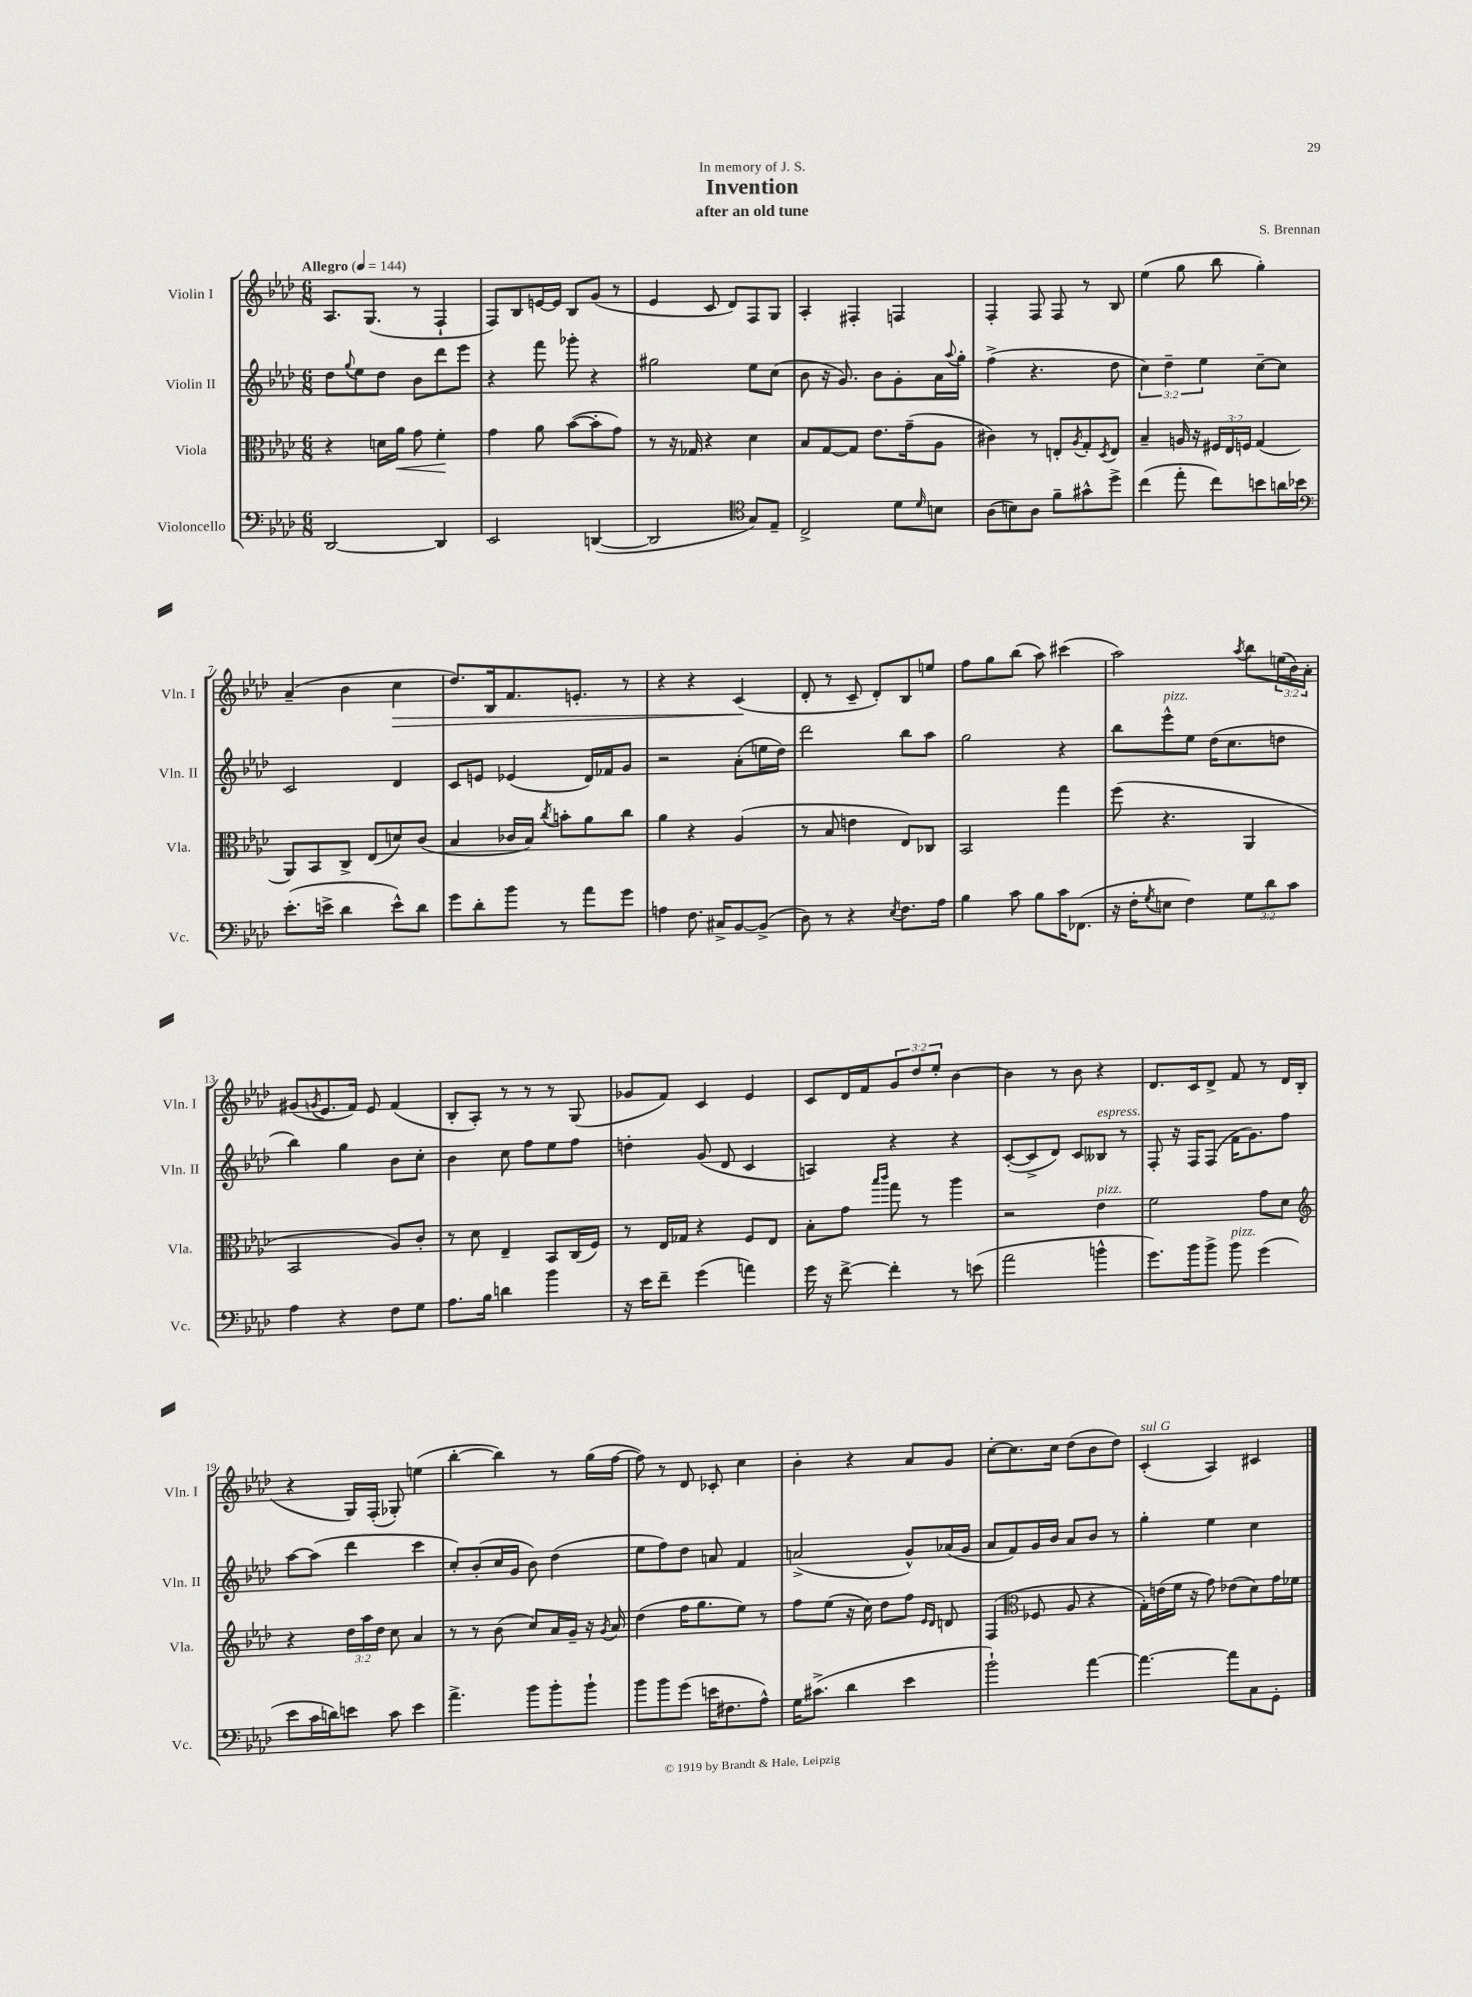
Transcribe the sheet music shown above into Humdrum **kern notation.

**kern	**kern	**dynam	**kern	**kern	**dynam
*part4	*part3	*part3	*part2	*part1	*part1
*staff4	*staff3	*staff3	*staff2	*staff1	*staff1
*I"Violoncello	*I"Viola	*	*I"Violin II	*I"Violin I	*
*I'Vc.	*I'Vla.	*	*I'Vln. II	*I'Vln. I	*
*clefF4	*clefC3	*	*clefG2	*clefG2	*
*k[b-e-a-d-]	*k[b-e-a-d-]	*	*k[b-e-a-d-]	*k[b-e-a-d-]	*
*M6/8	*M6/8	*	*M6/8	*M6/8	*
*MM144	*MM144	*	*MM144	*MM144	*
=1	=1	=1	=1	=1	=1
!	!	!	!	!LO:TX:a:B:t=Allegro	!
[2DD-/	4r	.	8dd-\L	8.A-/L	.
.	.	.	8qqgg/	.	.
.	.	.	8ee-\	.	.
.	.	.	.	(8.G/J	.
.	16dn\LL	.	8dd-\J	.	.
!	!	!LO:HP:b	!	!	!
.	16a-\JJ	<	.	.	.
.	8g\	.	8b-\L	8r	.
4DD-/]	4f'\	.	8ddd-\	4F`/	.
.	.	.	8eee-\J	.	.
.	.	[	.	.	.
=2	=2	=2	=2	=2	=2
2EE-/	4g\	.	4r	8F/L)	.
.	.	.	.	8B-/	.
.	8a-\	.	8fff\	[16en/L	.
.	.	.	.	16e/JJ]	.
.	([8b-\L	.	8ggg-X'\	8B-/L	.
([4DDn/	8b-'\]	.	4r	(8g/J	.
.	8g\J)	.	.	8r	.
=3	=3	=3	=3	=3	=3
2DD/]	8r	.	2gg#X\	4e-/	.
.	16r	.	.	.	.
.	16G-X/	.	.	.	.
.	4r	.	.	8c/	.
.	.	.	.	8d-/L)	.
*clefC4	*	*	*	*	*
8G/L)	4d-\	.	8ee-\L	8F/	.
8E-~/J	.	.	(8cc\J	8G/J	.
=4	=4	=4	=4	=4	=4
2C^/	8B-/L	.	8b-\	4A-'/	.
.	[8G/	.	16r	.	.
.	.	.	8.g/)	.	.
.	8G/J]	.	.	4F#X'/	.
.	8.e-\L	.	8b-\L	.	.
8d-\L	.	.	8g'\	4Fn/	.
.	(16g~\k	.	.	.	.
16qqd-/	.	.	.	.	.
8Bn\J	8A-\J	.	16a-\L	.	.
.	.	.	8qqaa-/	.	.
.	.	.	16gg'\JJ	.	.
=5	=5	=5	=5	=5	=5
(8A-\L	4c#X\)	.	(4ff^\	4F'/	.
8Bn\)	.	.	.	.	.
8A-\J	8r	.	4.r	8F/	.
8f~\L	8En'/L	.	.	8F/	.
.	8qA-/	.	.	.	.
8g#X^^\	8G'/	.	.	8r	.
.	8qD-/	.	.	.	.
8dd-^\J	8E/J	.	8dd-\	8B-/	.
=6	=6	=6	=6	=6	=6
(4cc\	4B-~/	.	6cc\)	(4ee-\	.
.	.	.	6dd-~\	.	.
8ee-'\	16An/	.	.	8gg\	.
.	16r	.	.	.	.
.	.	.	6ee-\	.	.
8cc\L)	24F#X/LL	.	.	8bb-\	.
.	24E-/	.	.	.	.
.	24Fn/JJ	.	.	.	.
8bn\	(4G/	.	[8cc~\L	4gg'\)	.
16an\L	.	.	8cc\J]	.	.
16b-X\JJ	.	.	.	.	.
!!LO:LB:g=z
=7	=7	=7	=7	=7	=7
*clefF4	*	*	*	*	*
(8.e-'\L	8AA-/L)	.	2c/	(4a-~/	.
.	8BB-/	.	.	.	.
16en^\Jk	.	.	.	.	.
4d-\	8C^/J	.	.	4b-\	.
.	(8E-/L	.	.	.	.
!	!	!	!	!	!LO:HP:b
8e^^\L)	8dn/)	.	4d-/	4cc\	>
8d-\J	(8c/J	.	.	.	.
=8	=8	=8	=8	=8	=8
8g\L	4B-/	.	8c/L	8.dd-/L)	.
8d-'\	.	.	8en/J	.	.
.	.	.	.	16B-/k	.
8b-\J	16c-X/LL	.	(4e-X/	8.f/	.
.	16B-/JJ)	.	.	.	.
.	8qcc/	.	.	.	.
8r	8bn'\L	.	.	.	.
.	.	.	.	8.en'/J	.
8a-\L	8a-\	.	16d-/LL)	.	.
.	.	.	16f-X/J	.	.
8g\J	8cc\J	.	8g/J	8r	.
=9	=9	=9	=9	=9	=9
4An\	4a-\	.	2r	4r	.
8.F\	4r	.	.	4r	.
16C#X^/KL	.	.	.	.	.
[8BB-/	(4A-/	.	(8a-'\L	(4c/	.
(8BB-^/J]	.	.	16een\L	.	.
.	.	.	16dd-\JJ)	.	.
.	.	.	.	.	]
=10	=10	=10	=10	=10	=10
8D-\)	8r	.	2ddd-\	8d-'/	.
8r	8B-/	.	.	8r	.
4r	4en\	.	.	8c~/	.
.	.	.	.	8d-'/L)	.
8qE-/	.	.	.	.	.
8.F\L	8E-/L)	.	8bb-\L	8B-/	.
.	8C-X/J	.	8aa-\J	8een/J	.
16A-\Jk	.	.	.	.	.
=11	=11	=11	=11	=11	=11
4B-\	2BB-/	.	2gg\	8ff\L	.
.	.	.	.	8gg\	.
8c\	.	.	.	(8bb-\J	.
8B-\L	.	.	.	8aa-\)	.
16c\K	4gg\	.	4r	(4ccc#X\	.
(8.FF-X\J	.	.	.	.	.
=12	=12	=12	=12	=12	=12
16r	(8ff\	.	8bb-\L	2aa-\)	.
16F'\KL	.	.	.	.	.
8qG/	.	.	.	.	.
!	!	!	!LO:TX:a:i:t=pizz.	!	!
8En\J	4.r	.	8eee-^^\	.	.
4F\)	.	.	8ee-\J	.	.
.	.	.	(16dd-\KL	.	.
.	.	.	8.cc\	.	.
.	.	.	.	8qaa-/	.
12G\L	4AA-/	.	.	8bb-\L	.
12d-\	.	.	.	.	.
.	.	.	8ddn\J	(24een\L	.
12c\J	.	.	.	24b-\)	.
.	.	.	.	24a-'\JJ	.
!!LO:LB:g=z
=13	=13	=13	=13	=13	=13
4A-\	2BB-/	.	4bb-\)	(8g#X/L	.
.	.	.	.	8qgn/	.
.	.	.	.	8.e-/	.
4r	.	.	4gg\	.	.
.	.	.	.	16f/Jk)	.
.	.	.	.	8e-/	.
8F\L	8A-/L)	.	8b-\L	(4f/	.
8G\J	8c'/J	.	8cc'\J	.	.
=14	=14	=14	=14	=14	=14
8.A-\L	8r	.	4b-\	8B-'/L	.
.	8d-\	.	.	8A-'/J)	.
16B-\Jk	.	.	.	.	.
4dn\	4E-~/	.	8cc\	8r	.
.	.	.	8ff\L	8r	.
4b-\	8BB-/L	.	8ee-\	8r	.
.	(16C/L	.	8ff\J	(8G/	.
.	16F/JJ)	.	.	.	.
=15	=15	=15	=15	=15	=15
16r	8r	.	4ddn'\	8g-X/L	.
16e-\KL	.	.	.	.	.
8f~\J	16E-/LL	.	.	8f/J)	.
.	16G-X/JJ	.	.	.	.
(4g\	4r	.	(8g/	4c/	.
.	.	.	8d-/	.	.
4an\)	8F/L	.	4c/	4e-/	.
.	8E-/J	.	.	.	.
=16	=16	=16	=16	=16	=16
16g\	8B-'\L	.	4An/)	8c/L	.
16r	.	.	.	.	.
[8f^\	8g\J	.	.	16d-/L	.
.	.	.	.	16f/J	.
.	16qqbb-/LL	.	.	.	.
.	16qqccc/JJ	.	.	.	.
4f'\]	8gg\	.	4r	12g/	.
.	.	.	.	12dd-/	.
.	8r	.	.	.	.
.	.	.	.	12ee-'/J	.
8r	4aa-\	.	4r	[4b-\	.
(8en\	.	.	.	.	.
=17	=17	=17	=17	=17	=17
2a-\	2r	.	([8c'/L	4b-\]	.
.	.	.	8c^/]	.	.
.	.	.	8d-/J)	8r	.
.	.	.	8c/L	8b-\	.
!	!	!	!LO:TX:a:i:t=espress.	!	!
!	!LO:TX:a:i:t=pizz.	!	!	!	!
4bn^^\	4e-\	.	8B--X/J	4r	.
.	.	.	8r	.	.
=18	=18	=18	=18	=18	=18
8.g\L)	2f\	.	8F'/	8.d-/L	.
.	.	.	16r	.	.
16b-\k	.	.	16F/KL	16c/k	.
8b-^\J	.	.	(8F/J	8d-^/J	.
!LO:TX:a:i:t=pizz.	!	!	!	!	!
8b-\	.	.	16f\KL	8f/	.
.	.	.	8.g\)	.	.
(4g\	8g\L	.	.	8r	.
.	8d-\J	.	8ff\J	16d-/LL	.
.	.	.	.	(16B-/JJ	.
!!LO:LB:g=z
=19	=19	=19	=19	=19	=19
*	*clefG2	*	*	*	*
8e-\L	4r	.	[8aa-\L	4r	.
16c\L	.	.	(8aa-\J]	.	.
16dn\J)	.	.	.	.	.
8en\J	24dd-\LL	.	4ddd-\	16G/LL)	.
.	24aa-\	.	.	.	.
.	.	.	.	(16F'/JJ	.
.	24dd-\JJ	.	.	.	.
8c\	8cc\	.	.	8G-X'/)	.
4e\	4a-/	.	4ccc\	(4een\	.
=20	=20	=20	=20	=20	=20
4.a-^\	8r	.	8cc'/L)	[4bb-'\	.
.	8r	.	(8b-'/	.	.
.	(8b-\	.	16cc/L	4bb-\])	.
.	.	.	16g/JJ	.	.
8b-\L	8cc/L)	.	8b-\)	.	.
8b-'\	16a-/L	.	(4dd-\	8r	.
.	16g~/JJ	.	.	.	.
8b-`\J	16r	.	.	(16gg\LL	.
.	8qg/	.	.	.	.
.	16a-/	.	.	[16ff\JJ	.
=21	=21	=21	=21	=21	=21
8b-\L	(4dd-\	.	8ee-\L	8ff\])	.
8b-\	.	.	8ff\)	8r	.
(8g\J	16ff\KL	.	8dd-\J	8d-/	.
.	8.gg\	.	.	.	.
16en\KL	.	.	8an/	8c-X'/	.
8.F#X\	.	.	.	.	.
.	8ee-\J)	.	4f/	4cc\	.
8A-^^\J)	8r	.	.	.	.
=22	=22	=22	=22	=22	=22
16G\KL	8ff\L	.	(2an^/	4b-'\	.
(8.c#X^\J	.	.	.	.	.
.	(8ee-\J	.	.	.	.
4d-\	16r	.	.	4r	.
.	16cc\)	.	.	.	.
.	8dd-\L	.	.	.	.
4e-\	8ff\J	.	8g^^/L)	8a-/L	.
.	16qqe-/LL	.	.	.	.
.	16qqd-/JJ	.	.	.	.
.	8dn/	.	(16a-X/L	8g/J	.
.	.	.	16g/JJ	.	.
=23	=23	=23	=23	=23	=23
2b-`\)	(4F/	.	8a-/L	[8cc'\L	.
.	.	.	8f/)	8.cc\]	.
*	*clefC3	*	*	*	*
.	8F-X/	.	16g/L	.	.
.	.	.	16b-/JJ	16cc\Jk	.
.	8A-/	.	8a-/L	(8dd-\L	.
[4a-\	4r	.	8b-/J	8b-\	.
.	.	.	8r	8dd-\J)	.
=24	=24	=24	=24	=24	=24
!	!	!	!	!LO:TX:a:i:t=sul G	!
4.a-\_	16G'\LL)	.	4gg'\	(4c'/	.
.	(16en\	.	.	.	.
.	16f\JJ	.	.	.	.
.	16r	.	.	.	.
.	8g\)	.	4ee-\	4A-/)	.
8a-\L]	(8e-X\L	.	.	.	.
8C\	8d-\)	.	4cc\	4c#X/	.
8GG'\J	16g\L	.	.	.	.
.	16f-X\JJ	.	.	.	.
==	==	==	==	==	==
*-	*-	*-	*-	*-	*-
